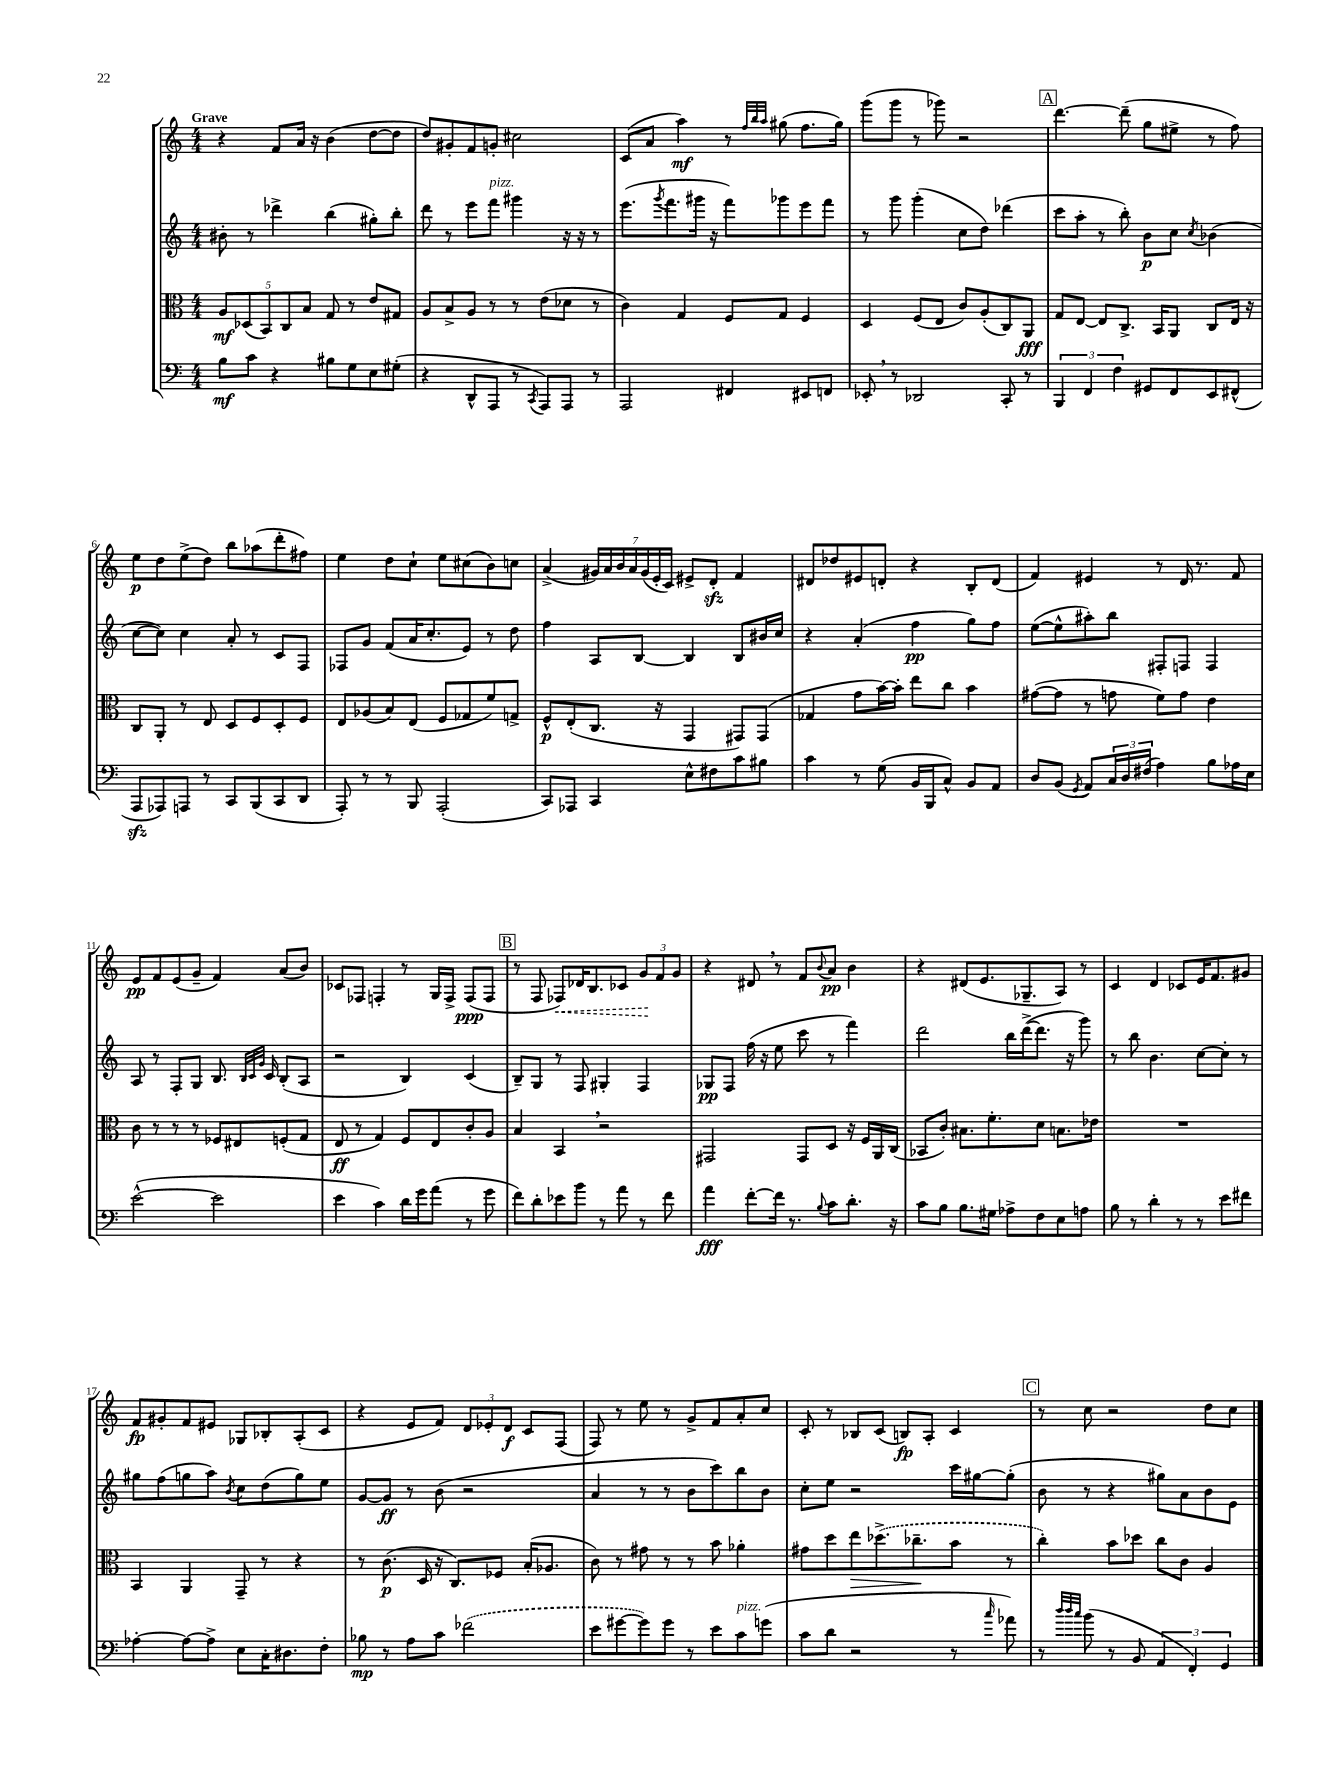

**kern	**kern	**kern	**kern
*staff4	*staff3	*staff2	*staff1
*clefF4	*clefC3	*clefG2	*clefG2
*k[]	*k[]	*k[]	*k[]
*M4/4	*M4/4	*M4/4	*M4/4
8B	10A	8b#'	4r
.	(10D-	.	.
8c	.	8r	.
.	10BB)	.	.
4r	.	4ddd-^	8f
.	10C	.	.
.	.	.	16a
.	10B	.	.
.	.	.	16r
8B#	8G	(4bb	(4b
8G	8r	.	.
8E	8e	8gg#')	[8dd
(8G#'	8G#	8bb'	8dd]
=	=	=	=
4r	8A	8ddd	8dd)
.	8B^	8r	8g#'
8DD^^	8A	8eee	8f
8AAA	8r	8fff	8g'
8r	8r	4ggg#	2cc#
8qCC	.	.	.
8AAA)	(8e	.	.
8AAA	8d-	16r	.
.	.	16r	.
8r	8r	8r	.
=	=	=	=
2AAA	4c)	(8.eee	(8c
.	.	.	8a
.	.	8qggg	.
.	.	8.fff	.
.	4G	.	4aa)
.	.	16ggg#	.
.	.	16r	.
4FF#	8F	8fff)	8r
.	.	.	32qqff
.	.	.	32qqbb
.	.	.	32qqaa
.	8G	8ggg-	(8gg#
8EE#	4F	8eee	8.ff
8FF	.	8fff	.
.	.	.	16gg#)
=	=	=	=
8EE-'	4D	8r	(8ggg
8r	.	8ggg	8ggg
2DD-	(8F	(4ggg'	8r
.	8E	.	8ggg-)
.	8c)	8cc	2r
.	(8A'	8dd)	.
8CC'	8C)	(4ddd-	.
8r	8AA	.	.
=	=	=	=
6BBB	8G	8ccc	[4.ddd
.	[8E	8aa'	.
6FF	.	.	.
.	8E]	8r	.
6F	.	.	.
.	8.C^	8bb')	(8ddd~]
8GG#	.	8b	8gg
.	16BB	.	.
8FF	8AA	8cc	8ee#^
.	.	8qcc	.
8EE	8C	(4b-	8r
(8FF#^^	16E	.	8ff)
.	16r	.	.
=	=	=	=
8AAA	8C	[8cc	8ee
8AAA-)	8AA'	8cc])	8dd
8AAA	8r	4cc	(8ee^
8r	8E	.	8dd)
8CC	8D	8a'	8bb
(8BBB	8F	8r	(8aa-
8CC	8D'	8c	8ddd'
8DD	8F	8F	8ff#)
=	=	=	=
8AAA')	8E	8F-	4ee
8r	(8A-	8g	.
8r	8B)	(8f	8dd
8BBB	(8E	16a	8cc`
.	.	8.cc'	.
(2AAA'	8F	.	8ee
.	8G-	8e)	(8cc#
.	8f)	8r	8b)
.	8G^	8dd	8cc
=	=	=	=
8CC)	8F^^	4ff	(4a^
8AAA-	(8E'	.	.
4CC	8.C	8A	28g#)
.	.	.	28a
.	.	.	28b
.	.	.	28a
.	.	[8B	.
.	.	.	(28g#
.	.	.	28e'
.	16r	.	.
.	.	.	28c)
8E^^	4GG	4B]	8e#^
8F#	.	.	8d'
8c	8GG#)	8B	4f
8B#	(8GG#	16b#	.
.	.	16cc	.
=	=	=	=
4c	4G-	4r	8d#
.	.	.	8dd-
8r	8g	(4a'	8e#
(8G	[16b)	.	8d'
.	16b']	.	.
16BB	8ee	4ff	4r
16BBB	.	.	.
8C^^)	8cc	.	.
8BB	4b	8gg)	8B'
8AA	.	8ff	(8d
=	=	=	=
8D	([8g#	([8ee	4f)
(8BB	8g#]	8ee^^]	.
8qGG	.	.	.
8AA)	8r	8aa#')	4e#
24C	8g	8bb	.
24D	.	.	.
(24F#	.	.	.
4A)	8f)	8F#'	8r
.	8g	8F	16d
.	.	.	8.r
8B	4e	4F	.
16A-	.	.	8f
16E	.	.	.
=	=	=	=
([2e^^	8c	8A	8e
.	8r	8r	8f
.	8r	8F'	(8e
.	8r	8G	8g~
2e]	8F-	8.B	4f)
.	8E#	.	.
.	.	32qqB	.
.	.	32qqc	.
.	.	32qqg	.
.	.	16c	.
.	(8F'	(8B'	(8a
.	8G	8A	8b)
=	=	=	=
4e	8E	2r	8c-
.	8r	.	8F-
4c)	4G)	.	4F'
16d	8F	4B)	8r
16g	.	.	.
(8a	8E	.	16G
.	.	.	16F^
8r	8c'	(4c	(8F
8g	8A	.	8F
=	=	=	=
8f)	4B	8B~)	8r
8d'	.	8G	8F
8e-	4BB	8r	8F-)
8b	.	8F	16d-
.	.	.	8.B
8r	2r	4G#'	.
8a	.	.	8c-
8r	.	4F	12g
.	.	.	12f
8f	.	.	.
.	.	.	12g
=	=	=	=
4a	2GG#	8G-	4r
.	.	8F	.
[8f'	.	(16ff	8d#
.	.	16r	.
16f]	.	8ee	8r
8.r	.	.	.
.	8GG#	8ccc	8f
8qqB	.	.	8qqb
8c	8D	8r	8a
8.d'	16r	4fff)	4b
.	16F	.	.
.	16AA	.	.
16r	(16C	.	.
=	=	=	=
8c	8BB-	2ddd	4r
8B	8c')	.	.
8.B	8.B#	.	(8d#
.	.	.	8.e
16G#	8.f'	.	.
8A-^	.	16bb	.
.	.	([16ddd^	8.G-~
8F	8d	8.ddd]	.
8E	8.B	.	8A)
.	.	16r	.
8A	.	8ggg)	8r
.	16e-	.	.
=	=	=	=
8B	1r	8r	4c
8r	.	8bb	.
4d'	.	4.b	4d
8r	.	.	8c-
8r	.	[8cc	16e
.	.	.	8.f
8e	.	8cc']	.
8f#	.	8r	8g#
=	=	=	=
[4A-'	4BB	8gg#	8f
.	.	(8ff	8g#'
8A-_	4AA	8gg	8f
8A-^]	.	8aa)	8e#
.	.	8qb	.
8E	8GG~	8cc	8G-
16C'	8r	(8dd	8B-'
8.D#	.	.	.
.	4r	8gg)	(8A'
8F'	.	8ee	8c
=	=	=	=
8B-	8r	[8g	4r
8r	(8.c	8g]	.
8A	.	8r	8e
.	16D	.	.
8c	16r	(8b	8f)
.	8.C)	.	.
(2f-	.	2r	12d
.	.	.	12e-'
.	8F-	.	.
.	.	.	12d
.	(16B'	.	8c
.	8.A-	.	.
.	.	.	(8F
=	=	=	=
8e	8c)	4a	8F)
[8g#	8r	.	8r
8g#])	8g#	8r	8ee
8g#	8r	8r	8r
8r	8r	8b	8g^
8e	8b	8ccc)	8f
8c	4a-'	8bb	8a'
(8g	.	8b	8cc
=	=	=	=
8c	8g#	8cc'	8c'
8d	8dd	8ee	8r
2r	8ee	2r	8B-
.	(8.dd-^	.	(8c
.	.	.	8B)
.	8.cc-~	.	.
.	.	.	8A'
8r	8b	16ccc	4c
.	.	[16gg#	.
16qqcc	.	.	.
8a-)	8r	(8gg#']	.
=	=	=	=
8r	4cc')	8b	8r
32qqdd	.	.	.
32qqdd	.	.	.
32qqcc	.	.	.
(8b	.	8r	8cc
8r	8b	4r	2r
8BB	8dd-	.	.
6AA	8cc	8gg#)	.
.	8c	8a	.
6FF')	.	.	.
.	4A	8b	8dd
6GG	.	.	.
.	.	8e	8cc
==	==	==	==
*-	*-	*-	*-
